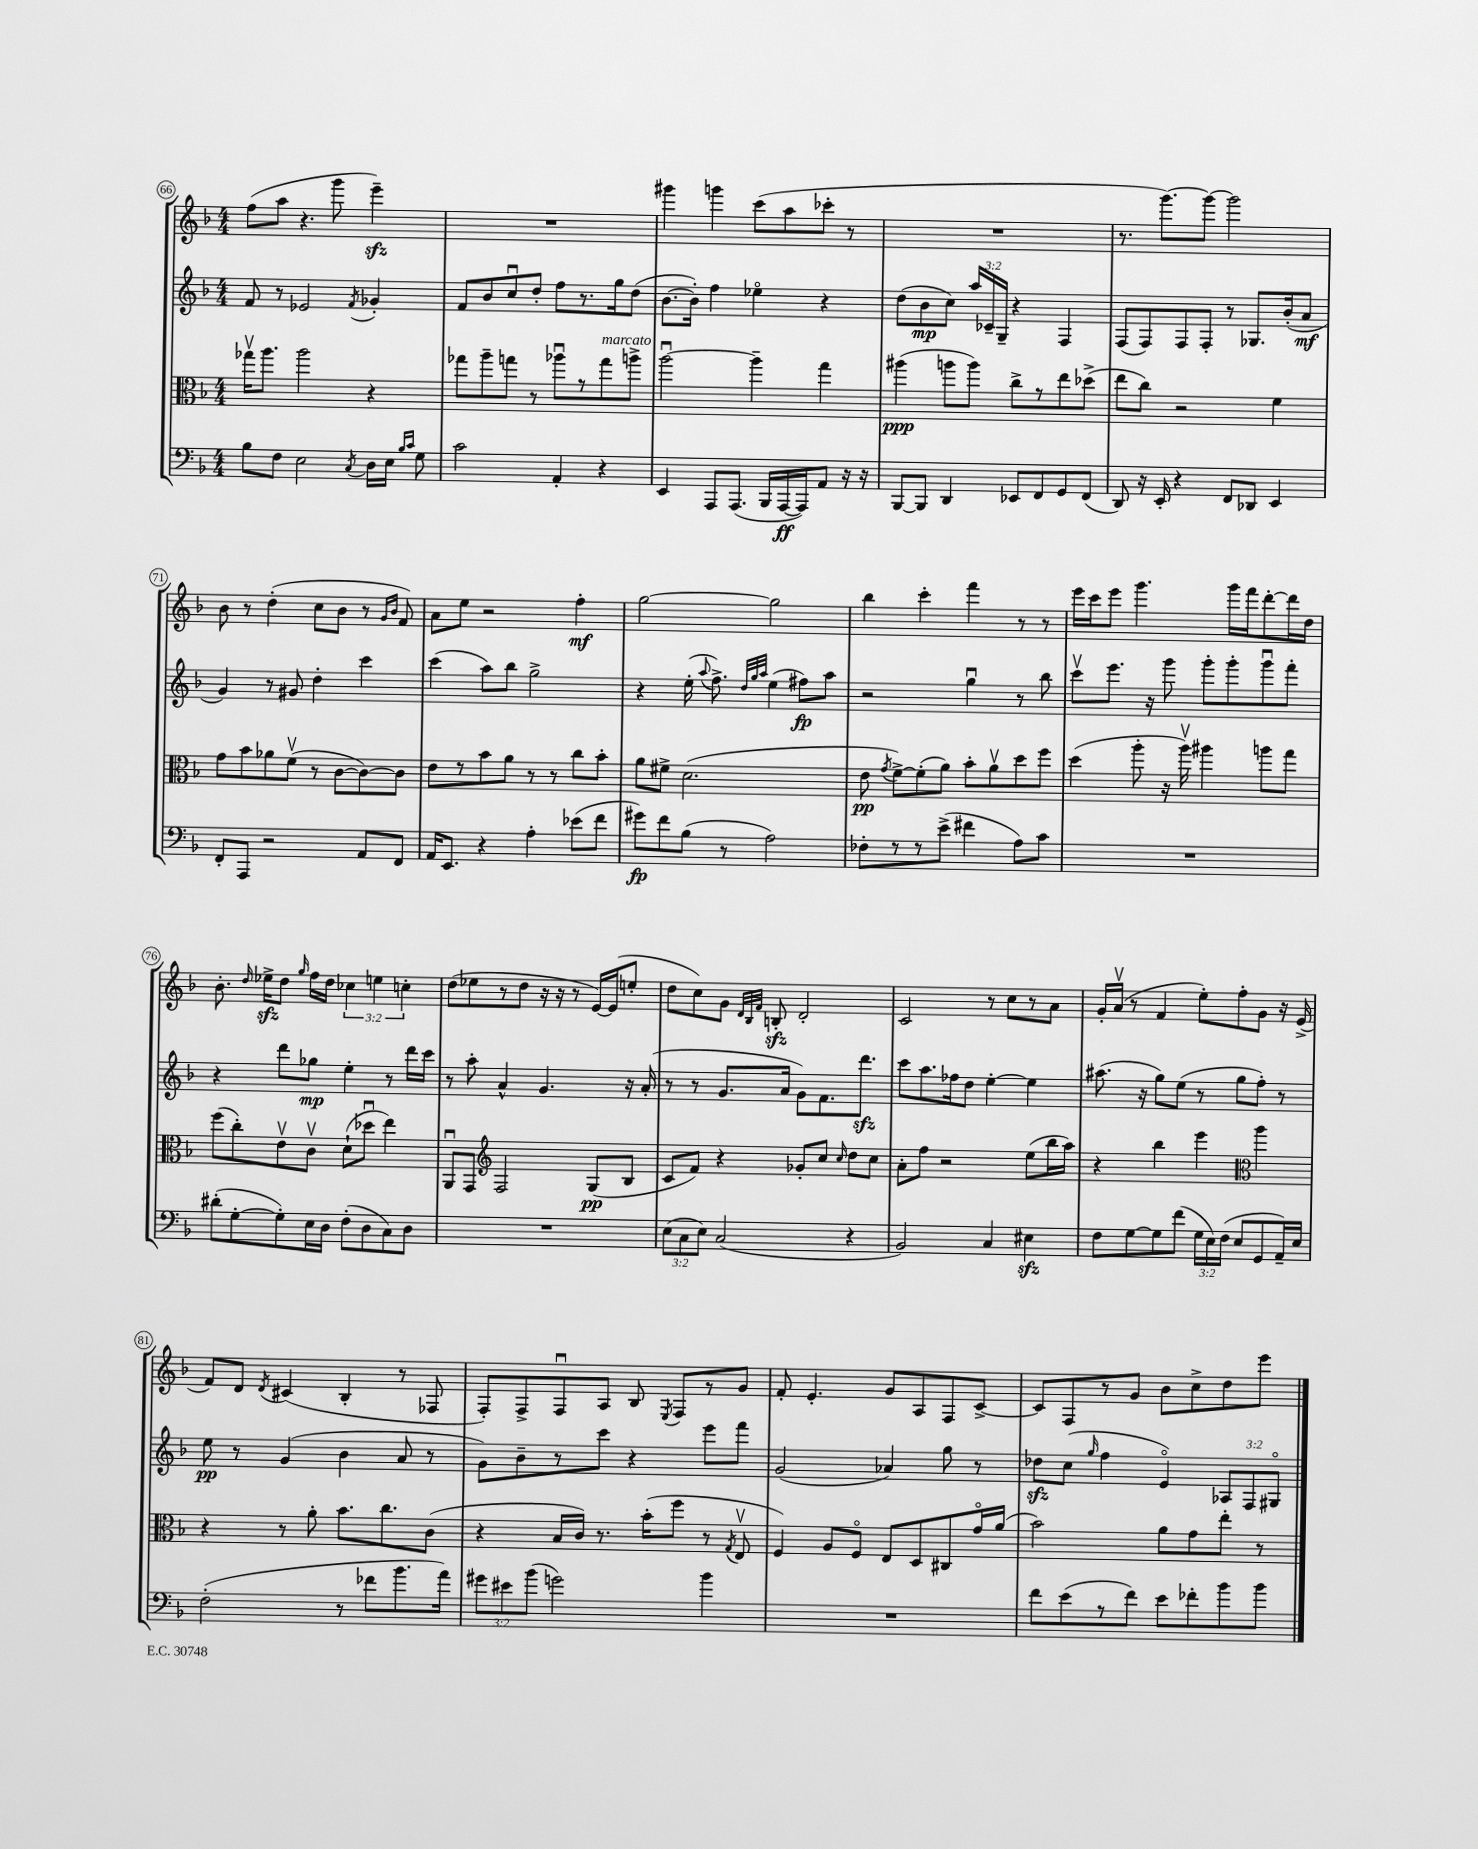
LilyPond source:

<<
\new StaffGroup <<
\new Staff = "s0" {
    \clef treble \key f \major \numericTimeSignature \time 4/4 \override Staff.TupletNumber.text = #tuplet-number::calc-fraction-text
    \autoBeamOff f''8[( a''8] r4. g'''8 e'''4--\sfz) |
    R1 |
    gis'''4 g'''4 c'''8[( a''8 ces'''8]-. r8 |
    R1 |
    r8. g'''8.[~) g'''8]~ g'''2 |
    bes'8 r8 d''4-.( c''8[ bes'8] r8 \grace { g'16[ bes'16] } f'8) |
    a'8[ e''8] r2 f''4-.\mf |
    g''2~ g''2 |
    bes''4 c'''4-. f'''4 r8 r8 |
    e'''16[ c'''16 e'''8] g'''4. g'''16[ f'''16 d'''8~-. d'''16 d''16] |
    bes'8.-. \grace { d''16 } ees''16[->\sfz d''8] \grace { g''16 } f''16[ d''16] \tuplet 3/2 { ces''4 e''4 c''4-. } |
    d''8[( ees''8 r8 d''8] r16 r16 r8 e'16[~) e'16( e''8]-. |
    d''8[ c''8) g'8] \grace { d'32[ bes32 f'32] } b8-.\sfz d'2-. |
    c'2 r8 c''8[ r8 a'8] |
    g'16[-. a'16]\upbow( r8 f'4 e''8[-.) f''8-. g'8] r16 e'16->( |
    f'8[) d'8] \acciaccatura { d'8 } cis'4( bes4-. r8 fes8 |
    f8[-.) f8-> f8\downbow a8] bes8 \acciaccatura { e8 } f8[ r8 g'8] |
    f'8-. e'4.-. g'8[ a8 f8 c'8]~-> |
    c'8[ f8 r8 g'8] bes'8[ c''8-> d''8 e'''8] \bar "|." |
}
\new Staff = "s1" {
    \clef treble \key f \major \numericTimeSignature \time 4/4 \override Staff.TupletNumber.text = #tuplet-number::calc-fraction-text
    \autoBeamOff f'8 r8 ees'2 \acciaccatura { f'8 } ges'4-. |
    f'8[ bes'8 c''8\downbow d''8]-. f''8[ r8. g''16 d''8]( |
    bes'8.[~ bes'16]-.) f''4 ees''4\flageolet r4 |
    d''8[( bes'8\mp c''8]) \tuplet 3/2 { a''16[ ces'16-- g16]-- } r4 f4 |
    f8[( f8) f8 f8]-. r8 ges8.[ bes'16-.( a'8]\mf |
    g'4) r8 gis'8 d''4-. c'''4 |
    c'''4( a''8[) bes''8] g''2-> |
    r4 e''16-.( \appoggiatura { a''8 } f''8.->) \grace { d''32[ g''32 a''32] } e''4( fis''8[\fp) a''8] |
    r2 g''4\downbow r8 bes''8 |
    c'''8[\upbow e'''8.] r16 g'''8 g'''8[-. g'''8-. g'''8\downbow f'''8]-. |
    r4 d'''8[ ges''8]\mp e''4-. r8 d'''16[ c'''16] |
    r8 a''8-. a'4-^ g'4. r16 a'16-.( |
    r8 r8 g'8.[ a'16] g'8[) f'8. d'''8.]\sfz |
    c'''8[ a''8. fes''16 d''8] e''4~-. e''4 |
    ais''8.( r16 g''8[) e''8]( r8 g''8[ f''8]-.) r8 |
    e''8\pp r8 g'4( bes'4 a'8 r8 |
    g'8[) bes'8-- r8 c'''8] r4 e'''8[ f'''8] |
    g'2( aes'4) g''8 r8 |
    des''8[\sfz c''8]( \grace { g''16 } f''4 e'4\flageolet) \tuplet 3/2 { aes8[ f8 gis8]\flageolet } \bar "|." |
}
\new Staff = "s2" {
    \clef alto \key f \major \numericTimeSignature \time 4/4
    \autoBeamOff ges''16[\upbow a''8.] a''2 r4 |
    ges''8[ a''8-- g''8] r8 aes''8[\downbow r8 g''8^\markup { \italic "marcato" } a''8]-> |
    a''2~\downbow a''4-- g''4 |
    ais''4\ppp( a''8[ a''8]) c''8[-> r8 e''8 des''8]->( |
    e''8[ c''8]) r2 f'4 |
    g'8[ bes'8 aes'8 f'8]\upbow( r8 c'8[~ c'8~) c'8] |
    e'8[ r8 bes'8 a'8] r8 r8 c''8[ bes'8]-. |
    a'8[ fis'8]-> d'2.( |
    e'8\pp \acciaccatura { g'8 } f'8[~->) f'8-.( a'8]) bes'8[-. a'8\upbow d''8 f''8] |
    d''4( a''8-. r16 a''16\upbow) ais''4 a''8[ g''8] |
    f''8[( c''8-.) e'8\upbow c'8]\upbow d'8[-!( des''8]\downbow e''4) |
    a,8[\downbow g,8] \clef treble f2 g8[\pp( bes8] |
    c'8[ f'8]) r4 ges'8[-. c''8] \grace { c''16 } d''8[ c''8] |
    a'8[-. f''8] r2 e''8[( bes''16 a''16]) |
    r4 bes''4 e'''4 \clef alto a''4 |
    r4 r8 a'8-. bes'8.[ c''8. c'8]( |
    r4 bes16[ c'16]) r8. bes'16[-.( f''8] r8 \acciaccatura { g8 } e8\upbow |
    f4) a8[ f8]\flageolet e8[ d8 cis8 g'16\flageolet a'16]( |
    bes'2) a'8[ g'8 e''8]-. r8 \bar "|." |
}
\new Staff = "s3" {
    \clef bass \key f \major \numericTimeSignature \time 4/4 \override Staff.TupletNumber.text = #tuplet-number::calc-fraction-text
    \autoBeamOff bes8[ f8] e2 \acciaccatura { c8 } d16[ e16] \grace { bes16[ c'16] } g8 |
    c'2 a,4-. r4 |
    e,4 a,,8[ a,,8.]( bes,,16[ a,,16~\ff a,,16) a,8] r16 r16 |
    bes,,8[~ bes,,8] d,4 ees,8[ f,8 g,8 f,8]( |
    d,8) r16 e,16-. r4 f,8[ des,8] e,4 |
    f,8[-. a,,8] r2 a,8[ f,8] |
    a,16[ e,8.] r4 a4-. ees'8[( f'8] |
    gis'8[\fp) f'8 bes8]( r8 a2) |
    fes8[-. r8 r8 e'8]->( fis'4 a8[) c'8] |
    R1 |
    dis'8[-.( g8~-. g8-.) e16 d16] f8[-.( d8 c8) d8] |
    R1 |
    \tuplet 3/2 { e8[( c8 e8]) } c2( r4 |
    bes,2) c4 eis4\sfz |
    f8[ g8~ g8 f'8]( \tuplet 3/2 { g16[ e16) f16]( } e8[ g,8 a,16--) e16] |
    f2-.( r8 fes'8[ bes'8. a'16]) |
    \tuplet 3/2 { gis'8[ eis'8 bes'8]( } g'2) bes'4 |
    R1 |
    f'8[ e'8( r8 f'8]) e'8[ fes'8-. bes'8 bes'8] \bar "|." |
}
>>
>>
\layout { \context { \Score currentBarNumber = #66 \override BarNumber.stencil = #(make-stencil-circler 0.1 0.3 ly:text-interface::print) } }
